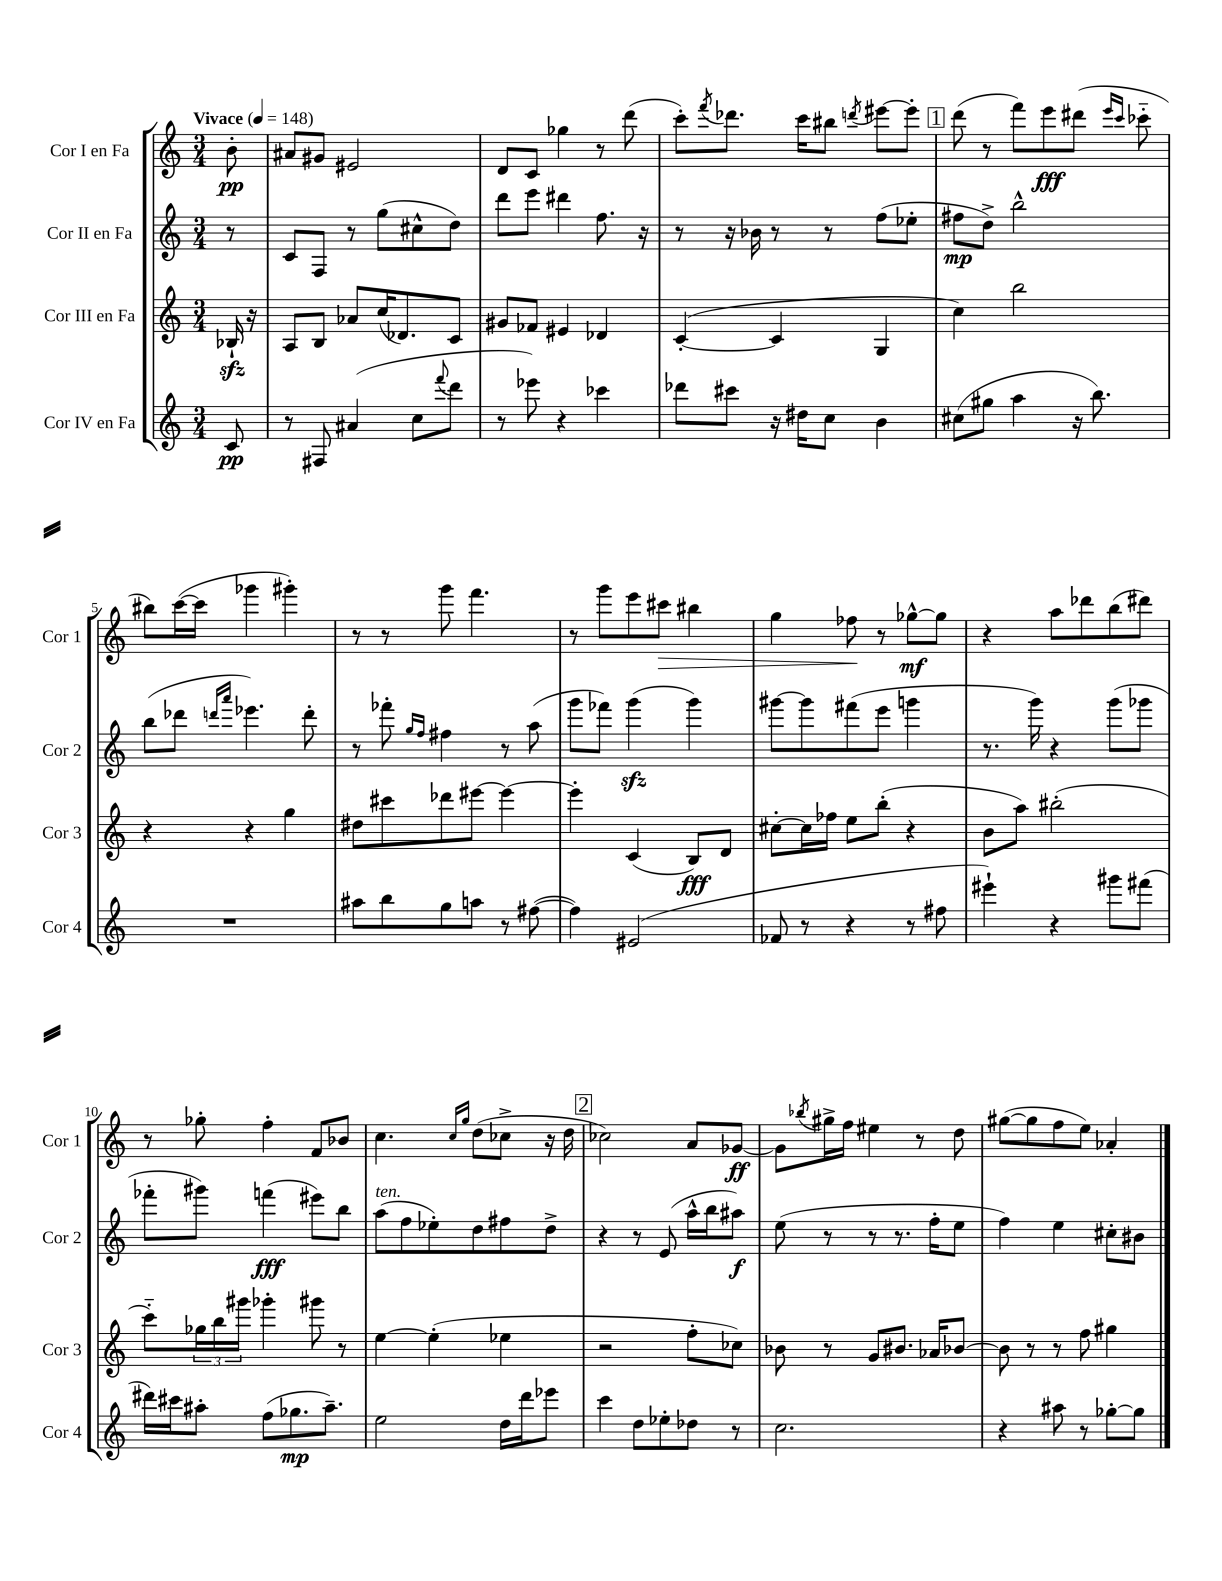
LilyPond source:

<<
\new StaffGroup <<
\new Staff = "s0" \with { instrumentName = "Cor I en Fa" shortInstrumentName = "Cor 1" } {
    \clef treble \key c \major \numericTimeSignature \time 3/4 \partial 8 \tempo "Vivace" 4 = 148
    b'8-.\pp |
    ais'8 gis'8 eis'2 |
    d'8 c'8 ges''4 r8 d'''8( |
    c'''8-.) \acciaccatura { f'''8 } des'''8. c'''16 bis''8 \acciaccatura { d'''8 } eis'''8~ eis'''8-. |
    \mark \markup { \box "1" } d'''8( r8 f'''8) e'''8\fff dis'''8( \grace { e'''16 c'''16 } ces'''8-_ |
    bis''8) c'''16~( c'''16 ges'''4 gis'''4-.) |
    r8 r8 g'''8 f'''4. |
    r8 g'''8 e'''8 cis'''8\> bis''4 |
    g''4 fes''8\! r8 ges''8~-^\mf ges''8 |
    r4 a''8 des'''8 b''8( dis'''8) |
    r8 ges''8-. f''4-. f'8 bes'8 |
    c''4. \grace { c''16 g''16 } d''8( ces''8-> r16 d''16 |
    \mark \markup { \box "2" } ces''2) a'8 ges'8~\ff |
    ges'8 \acciaccatura { bes''8 } gis''16-> f''16 eis''4 r8 d''8 |
    gis''8~( gis''8 f''8 e''8) aes'4-. \bar "|." |
}
\new Staff = "s1" \with { instrumentName = "Cor II en Fa" shortInstrumentName = "Cor 2" } {
    \clef treble \key c \major \numericTimeSignature \time 3/4 \partial 8
    r8 |
    c'8 f8 r8 g''8( cis''8-^ d''8) |
    d'''8 e'''8 dis'''4 f''8. r16 |
    r8 r16 bes'16 r8 r8 f''8( ees''8-. |
    \mark \markup { \box "1" } fis''8\mp d''8->) b''2-^ |
    b''8( des'''8 \grace { d'''16 a'''16 } ees'''4.) d'''8-. |
    r8 fes'''8-. \grace { g''16 f''16 } fis''4 r8 a''8( |
    g'''8 fes'''8) g'''4\sfz( g'''4) |
    gis'''8~ gis'''8 fis'''8( e'''8 g'''4 |
    r8. g'''16) r4 g'''8( ges'''8 |
    fes'''8-. gis'''8) f'''4\fff( eis'''8) b''8 |
    a''8^\markup { \italic "ten." }( f''8 ees''8-.) d''8 fis''8 d''8-> |
    \mark \markup { \box "2" } r4 r8 e'8( a''16-^ b''16 ais''8\f) |
    e''8( r8 r8 r8. f''16-. e''8 |
    f''4) e''4 cis''8-. bis'8 \bar "|." |
}
\new Staff = "s2" \with { instrumentName = "Cor III en Fa" shortInstrumentName = "Cor 3" } {
    \clef treble \key c \major \numericTimeSignature \time 3/4 \partial 8
    bes16-!\sfz r16 |
    a8 b8 aes'8 c''16( des'8.) c'8 |
    gis'8 fes'8 eis'4 des'4 |
    c'4~-.( c'4 g4 |
    \mark \markup { \box "1" } c''4) b''2 |
    r4 r4 g''4 |
    dis''8 cis'''8 des'''8 eis'''8~ eis'''4~ |
    eis'''4-. c'4( b8\fff) d'8 |
    cis''8~-. cis''16 fes''16 e''8 b''8-.( r4 |
    b'8 a''8) bis''2-.( |
    c'''8-_) \tuplet 3/2 { ges''16 b''16 gis'''16 } ges'''4-. gis'''8 r8 |
    e''4~ e''4-.( ees''4 |
    \mark \markup { \box "2" } r2 f''8-. ces''8) |
    bes'8 r8 g'8 bis'8. aes'16 bes'8~ |
    bes'8 r8 r8 f''8 gis''4 \bar "|." |
}
\new Staff = "s3" \with { instrumentName = "Cor IV en Fa" shortInstrumentName = "Cor 4" } {
    \clef treble \key c \major \numericTimeSignature \time 3/4 \partial 8
    c'8\pp |
    r8 fis8 ais'4( c''8 \appoggiatura { f'''8 } d'''8 |
    r8 ees'''8) r4 ces'''4 |
    des'''8 cis'''8 r16 dis''16 c''8 b'4 |
    \mark \markup { \box "1" } cis''8( gis''8 a''4 r16 b''8.) |
    R2. |
    ais''8 b''8 g''8 a''8 r8 fis''8~( |
    fis''4) eis'2( |
    fes'8 r8 r4 r8 fis''8 |
    eis'''4-!) r4 gis'''8 fis'''8( |
    dis'''16) cis'''16 ais''8-. f''8( ges''8.\mp ais''8.--) |
    e''2 d''16 d'''16 ees'''8 |
    \mark \markup { \box "2" } c'''4 d''8 ees''8-. des''8 r8 |
    c''2. |
    r4 ais''8 r8 ges''8~-. ges''8 \bar "|." |
}
>>
>>
